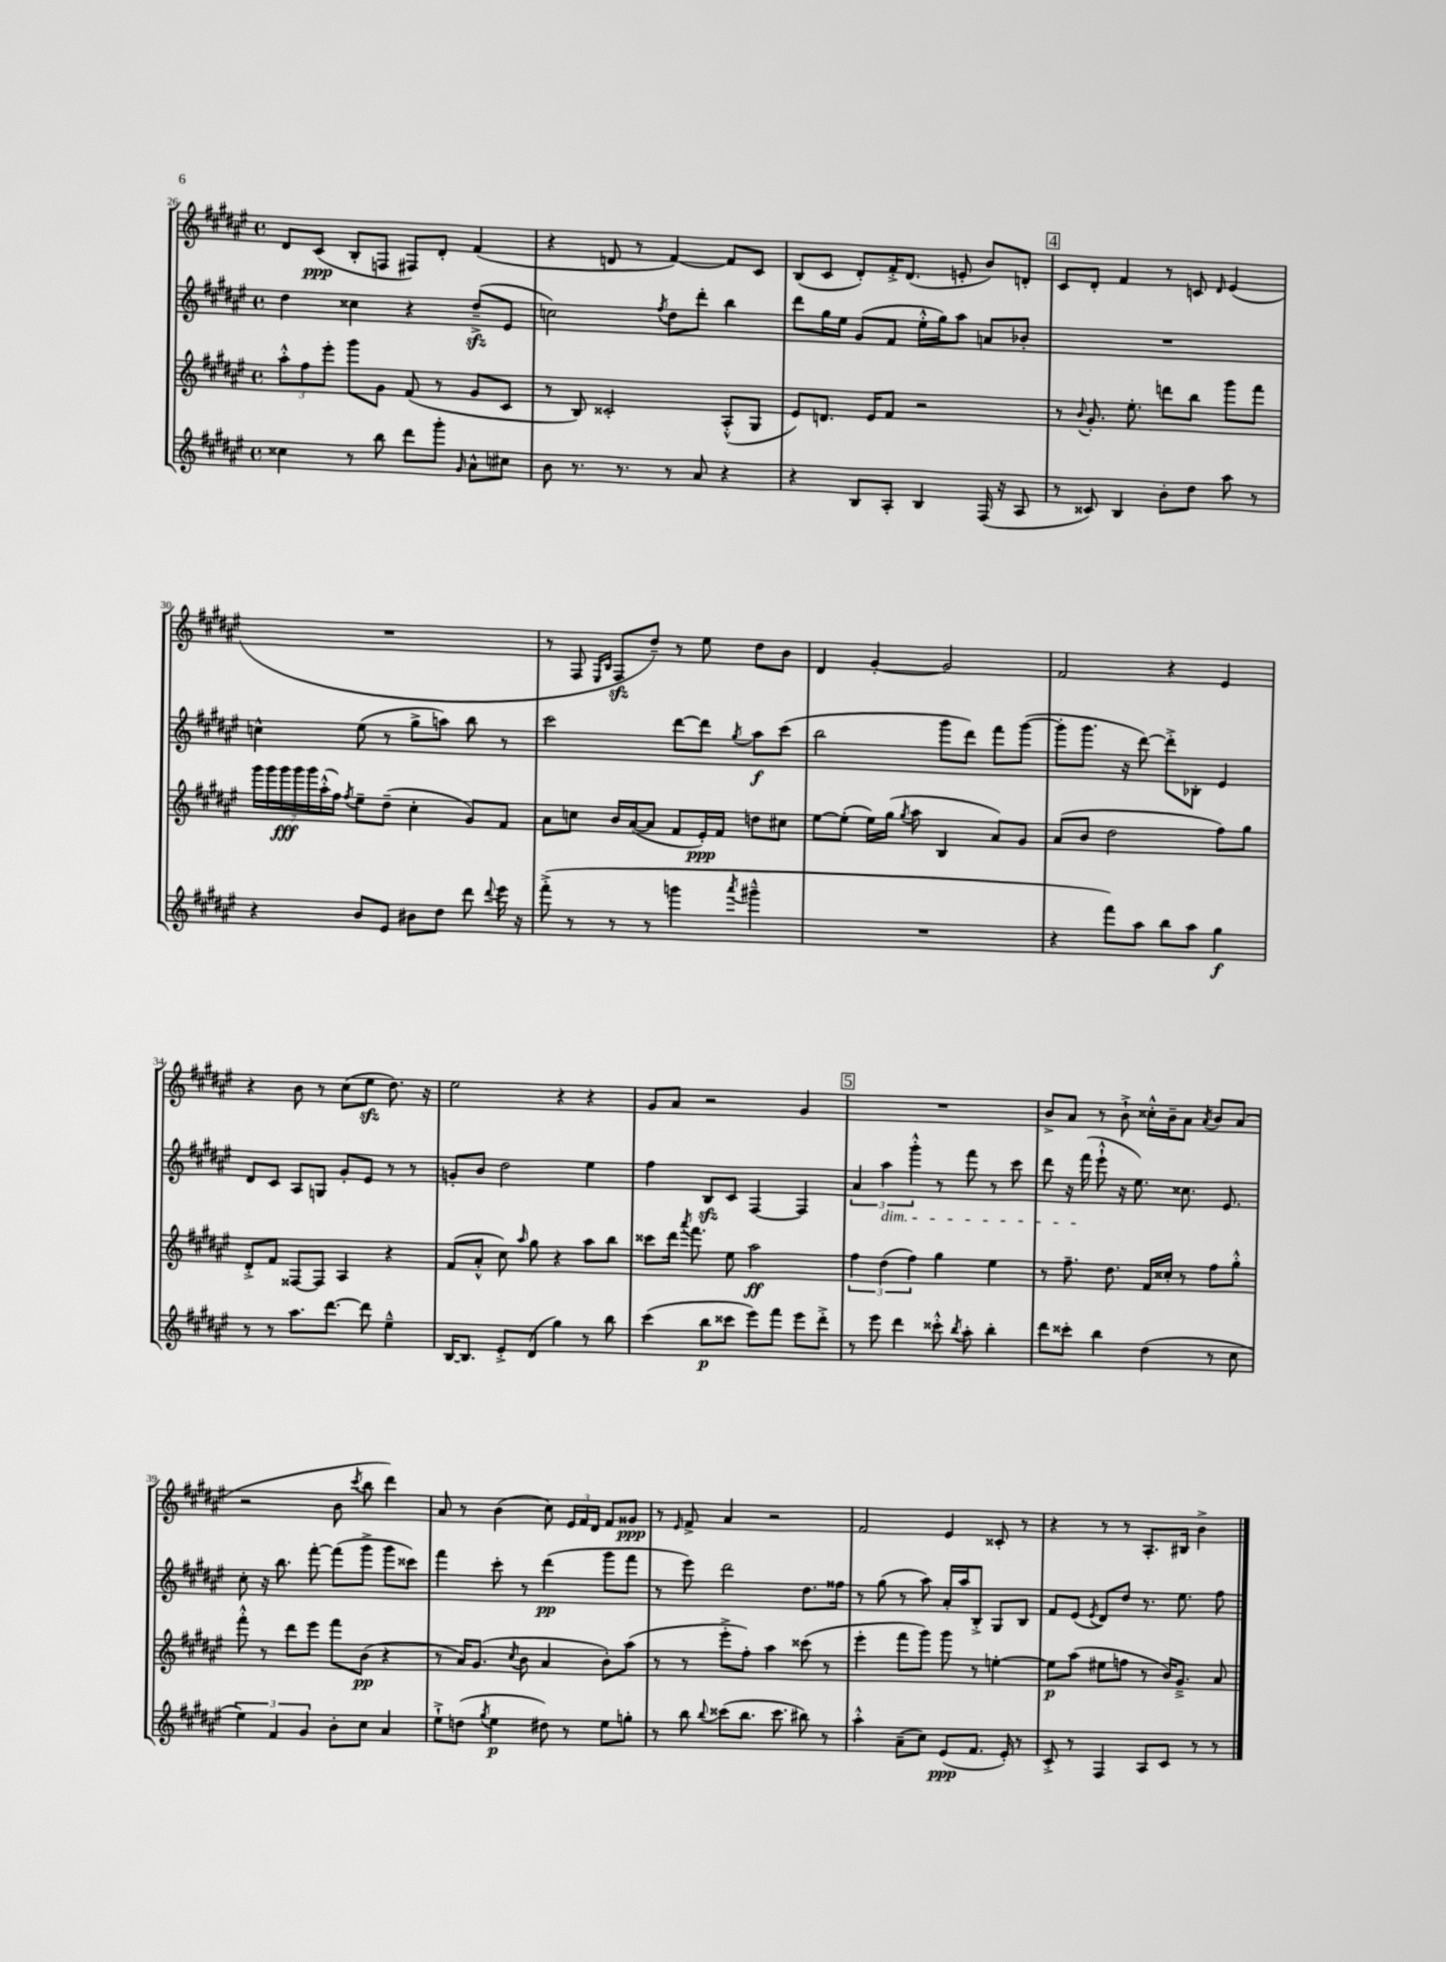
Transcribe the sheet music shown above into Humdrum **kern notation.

**kern	**kern	**kern	**kern
*staff4	*staff3	*staff2	*staff1
*clefG2	*clefG2	*clefG2	*clefG2
*k[f#c#g#d#a#e#]	*k[f#c#g#d#a#e#]	*k[f#c#g#d#a#e#]	*k[f#c#g#d#a#e#]
*M4/4	*M4/4	*M4/4	*M4/4
*met(c)	*met(c)	*met(c)	*met(c)
4cc##\	12aa#'^^\L	4dd#\	8d#/L
.	12ff#\	.	.
.	.	.	(8c#/J
.	12eee#'\J	.	.
8r	8ggg#\L	4cc##\	8B'/L
8bb\	8g#\J	.	8F/J
8ddd#\L	(8f#/	4r	8F#/L)
8ggg#'\J	8r	.	8d#'/J
16qqg#/	.	.	.
8a#^^\L	8g#/L	(8dd#~^/L	(4f#/
8cc#\J	8c#/J	8e#/J	.
=	=	=	=
8b\	8r	2cc\)	4r
8.r	8B/)	.	.
.	2c##'/	.	8d/
8.r	.	.	.
.	.	.	8r
.	.	8qff#/	.
8r	.	8dd#\L	[4f#/)
8a#/	.	8ddd#'\J	.
4r	(8A#'^^/L	4bb\	8f#/]L
.	8G#/J	.	8c#/J
=	=	=	=
4r	8e#/L)	8ddd#\L	(8B/L
.	8.d/J	16gg#\L	8c#/J
.	.	16ee#\JJ	.
8B/L	.	(8g#/L	8d#'/L)
.	16e#/LK	.	.
8A#'/J	8f#/J	8f#/J	16f#'^/K
.	.	.	(8.d#/J
4B/	2r	16ee#'^^\LL	.
.	.	16gg#\J)	.
.	.	8aa#\J	8e'/
(16F#/	.	8a/L	8b/L)
16r	.	.	.
8A#/	.	8b-'/J	8d'/J
=	=	=	=
8r	8r	1r	8c#/L
.	8qqb/	.	.
8c##/)	8.g#'/	.	8d#'/J
4B/	.	.	4f#/
.	8.ee#'\	.	.
8b'\L	8ddd\L	.	8r
8dd#\J	8bb\J	.	8c/
.	.	.	16qqd#/
8aa#\	8ggg#\L	.	(4e#/
8r	8fff#\J	.	.
=	=	=	=
4r	28ggg#\LL	4cc^^\	1r
.	28ggg#\	.	.
.	28ggg#\	.	.
.	28ggg#\	.	.
.	28ggg#\	.	.
.	(28aa#'^^\	.	.
.	28ff#\JJ)	.	.
.	8qff#/	.	.
8b/L	8ee#~\L	(8ee#\	.
8e#/J	(8dd#~\J	8r	.
8b#\L	4cc#'\	8gg#^\L	.
8dd#\J	.	8aa\J)	.
8ddd#\	8g#/L)	8bb\	.
8qqddd#/	.	.	.
16eee#\	8f#/J	8r	.
16r	.	.	.
=	=	=	=
(8fff#'^\	8a#\L	2ccc#\	8r
8r	8cc\J	.	8F#/
.	.	.	16qqE#/LL
.	.	.	16qqB/JJ
8r	16b/LL	.	8F#/L
.	([16a#/J	.	.
8r	8a#/]J	.	8dd#~/J)
4ggg\	8f#/L	[8ddd#\L	8r
.	16e#'/L)	8ddd#\]J	8ee#\
.	16f#/JJ	.	.
8qaaa#/	.	8qgg#/	.
4ggg#~^^\	8dd\L	8aa#\L	8dd#\L
.	8cc#\J	(8ccc#\J	8b\J
=	=	=	=
1r	[8ee#\L	2bb\	4d#/
.	(8ee#'\]J	.	.
.	16ee#\LL)	.	[4g#'/
.	(16gg#\JJ	.	.
.	8qgg#/	.	.
.	8aa#\	.	.
.	4B/	8ggg#\L	2g#/]
.	.	8ddd#\J)	.
.	8a#/L)	8fff#\L	.
.	8g#/J	([8ggg#\J	.
=	=	=	=
4r	(8a#/L	8ggg#'\]L	2f#/
.	8b/J	8.ggg#\J	.
8fff#\L)	2dd#\	.	.
.	.	16r	.
8aa#\J	.	[8ddd#\)	.
8bb\L	.	8ddd#'^\]L	4r
8aa#\J	.	8B-'\J	.
4gg#\	8ff#\L)	4e#/	4e#/
.	8gg#\J	.	.
=	=	=	=
8r	8d#'^/L	8d#/L	4r
8r	8f#/J	8c#/J	.
8.aa#\L	[8F##/L	8A#/L	8b\
.	8F##/]J	8G/J	8r
[8.ddd#\J	.	.	.
.	4A#/	8g#'/L	(8cc#\L
8ddd#\]	.	8e#/J	8ee#\J
4ee#~^^\	4r	8r	8.dd#\)
.	.	8r	.
.	.	.	16r
=	=	=	=
[16B/LK	(8f#/L	8g'/L	2ee#\
8.B/]J	.	.	.
.	8a#'^^/J	8b/J	.
8e#'^/L	8cc#\)	2dd#\	.
.	16qqaa#/	.	.
(8d#/J	8gg#\	.	.
4gg#\)	4r	.	4r
8r	8aa#\L	4ee#\	4r
8bb\	8bb\J	.	.
=	=	=	=
(4ccc#\	8ccc##\L	4ff#\	8g#/L
.	16ddd#\Jk	.	8a#/J
.	8qaaa#/	.	.
.	8.fff#\	.	.
8bb\L	.	8B/L	2r
8ccc##\J	8ee#\	8c#/J	.
8eee#\L)	2aa#\	[4F#/	.
8fff#\J	.	.	.
8eee#\L	.	4F#/]	4g#/
8ddd#'^\J	.	.	.
=	=	=	=
8r	6ff#\	6a#/	1r
8eee#\	.	.	.
.	(6dd#\	6aa#\	.
4ddd#\	.	.	.
.	6ff#\)	6ggg#'^^\	.
8ccc##'^^\	4gg#\	8r	.
8qbb/	.	.	.
8aa#'\	.	8fff#\	.
4bb'\	4ee#\	8r	.
.	.	8ccc#\	.
=	=	=	=
8ddd#\L	8r	8ddd#\	8b^/L
8ccc##'\J	8.ff#~\	16r	8a#/J
.	.	(16fff#\	.
4bb\	.	8eee#`^^\	8r
.	8.dd#\	.	.
.	.	16r	8b`^\
.	.	8.ee#\)	.
(4dd#\	16f#/LL	.	16cc##'^^\LL
.	16cc##'/JJ	.	16b~\J
.	8r	8.cc##\	8a#\J
.	.	.	8qa#/
8r	8ff#\L	.	8b/L
.	.	8.e#/	.
8cc#\	8gg#'^^\J	.	(8a#/J
=	=	=	=
6ee#\)	8fff#'^^\	8cc#'\	2r
.	8r	16r	.
6f#/	.	.	.
.	.	8.bb\	.
.	8ddd#\L	.	.
6g#/	.	.	.
.	8eee#\J	[8fff#'\	.
8b'\L	8fff#\L	(8fff#\]L	8b\
.	.	.	8qccc#/
8cc#\J	(8b\J	8ggg#^\J	8bb\
4a#/	4r	8ggg#\L	4ddd#\)
.	.	8ccc##\J)	.
=	=	=	=
8ee#`^\L	8r	4fff#\	8a#/
(8dd\J	16a#/LK)	.	8r
.	(8.g#/J	.	.
8qgg#/	.	.	.
4ee#\	.	8ccc#'\	(4b\
.	8qcc#/	.	.
.	8b\	8r	.
8dd#\)	4a#/	(4ddd#\	8cc#\)
8r	.	.	24e#/LL
.	.	.	24f#/
.	.	.	24d#/JJ
8ee#\L	8b'\L)	8ggg#\L	8f#/L
8gg'\J	(8aa#\J	8fff#\J	8g##/J
=	=	=	=
8r	8r	8r	8r
.	.	.	16qqe#/
8bb\	8r	8eee#\)	8f#^/
8qqbb/	.	.	.
(8ccc##\L	8eee#'^\L	2ddd#\	4a#/
8.bb\J	8ff#'\J)	.	.
.	4aa#\	.	2r
8.ccc##\	.	.	.
8bb#\)	(8ccc##\	8.dd#\L	.
8r	8r	.	.
.	.	16ff##\Jk	.
=	=	=	=
4aa#'^^\	4eee#'\	8r	2f#/
.	.	(8gg#\	.
(8a#~\L	8fff#\L	8r	.
8cc#\J)	8ggg#\J)	8aa#\)	.
(8e#/L	8ggg#\	16a#'/LL	4e#/
.	.	16aa#/J	.
8.f#/J	8r	8B'^/J	.
.	[4ee'\	8G#/L	8c##'/
16e#'/)	.	.	.
8r	.	8B/J	8r
=	=	=	=
8c#'^/	8ee\]L	8f#/L	4r
8r	(8aa#\J	(8e#/J	.
.	.	8qe#/	.
4F#/	8ee#\L	8d#/L)	8r
.	8ff\J	8dd#/J	8r
8A#/L	8r	8.r	8.A#'/L
8c#/J	16b/LK)	.	.
.	8.g#~^/J	8.ee#\	16B#/Jk
8r	.	.	4b^\
8r	8a#/	8ff#\	.
==	==	==	==
*-	*-	*-	*-
